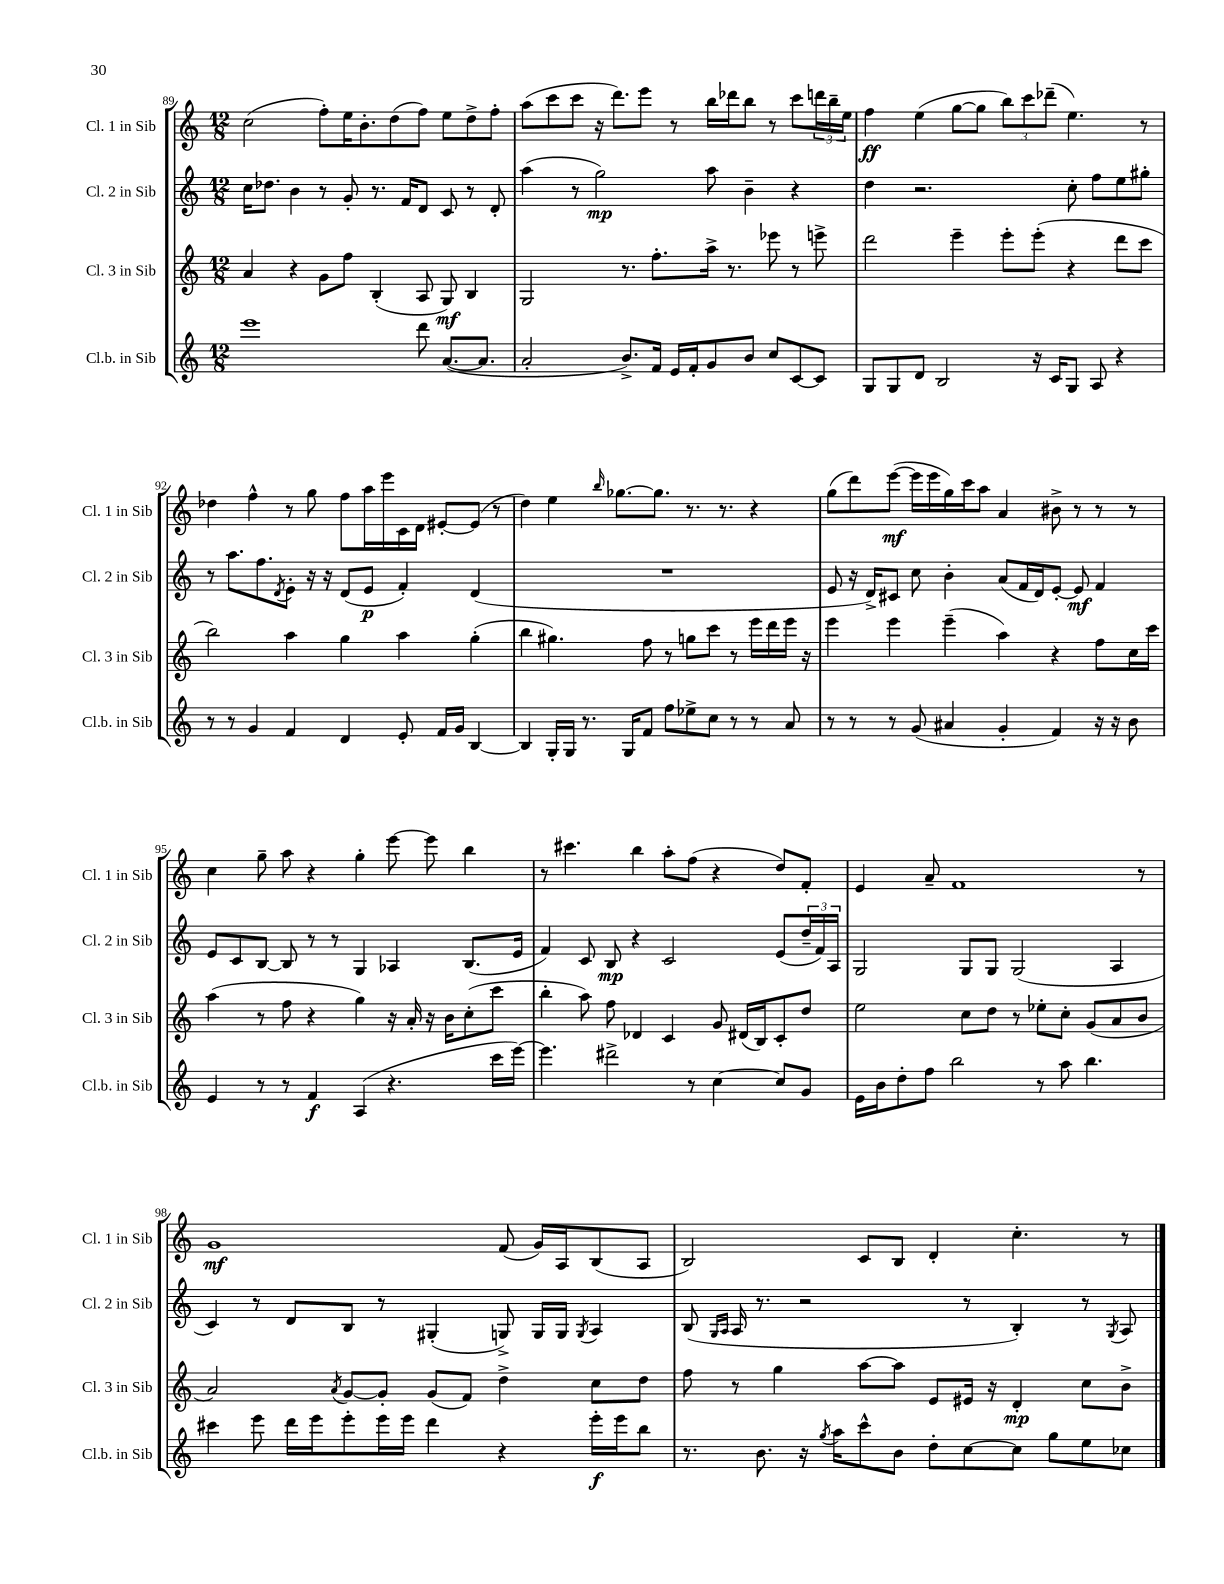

**kern	**dynam	**kern	**dynam	**kern	**dynam	**kern	**dynam
*part4	*part4	*part3	*part3	*part2	*part2	*part1	*part1
*staff4	*staff4	*staff3	*staff3	*staff2	*staff2	*staff1	*staff1
*I"Cl.b. in Sib	*	*I"Cl. 3 in Sib	*	*I"Cl. 2 in Sib	*	*I"Cl. 1 in Sib	*
*I'Cl.b. in Sib	*	*I'Cl. 3 in Sib	*	*I'Cl. 2 in Sib	*	*I'Cl. 1 in Sib	*
*clefG2	*	*clefG2	*	*clefG2	*	*clefG2	*
*k[]	*	*k[]	*	*k[]	*	*k[]	*
*M12/8	*	*M12/8	*	*M12/8	*	*M12/8	*
=89	=89	=89	=89	=89	=89	=89	=89
1eee	.	4a/	.	16cc\KL	.	(2cc\	.
.	.	.	.	8.dd-X\J	.	.	.
.	.	4r	.	4b\	.	.	.
.	.	8g\L	.	8r	.	8ff'\L)	.
.	.	8ff\J	.	8g'/	.	16ee\K	.
.	.	.	.	.	.	8.b'\	.
.	.	(4B'/	.	8.r	.	.	.
.	.	.	.	.	.	(8dd\	.
.	.	.	.	16f/KL	.	.	.
8ddd\	.	8A/	.	8d/J	.	8ff\J)	.
([8.a/L	.	8G/)	mf	8c/	.	8ee\L	.
.	.	4B/	.	8r	.	8dd^\	.
8.a/J]	.	.	.	.	.	.	.
.	.	.	.	8d'/	.	8ff'\J	.
=90	=90	=90	=90	=90	=90	=90	=90
2a'/	.	2G/	.	(4aa\	.	(8aa\L	.
.	.	.	.	.	.	8ccc\	.
.	.	.	.	8r	.	8ccc\J	.
.	.	.	.	2gg\)	mp	16r	.
.	.	.	.	.	.	8.ddd\L)	.
8.b^/L)	.	8.r	.	.	.	.	.
.	.	.	.	.	.	8eee\J	.
16f/Jk	.	8.ff'\L	.	.	.	.	.
16e/LL	.	.	.	.	.	8r	.
16f'/J	.	.	.	.	.	.	.
8g/	.	16aa^\Jk	.	8aa\	.	16bb\LL	.
.	.	8.r	.	.	.	16ddd-X\J	.
8b/J	.	.	.	4b~\	.	8bb\J	.
8cc/L	.	8eee-X\	.	.	.	8r	.
[8c/	.	8r	.	4r	.	8ccc\L	.
8c/J]	.	8eeen^\	.	.	.	24dddn\L	.
.	.	.	.	.	.	24bb~\	.
.	.	.	.	.	.	24ee\JJ	.
=91	=91	=91	=91	=91	=91	=91	=91
8G/L	.	2ddd\	.	4dd\	.	4ff\	ff
8G/	.	.	.	.	.	.	.
8d/J	.	.	.	2.r	.	(4ee\	.
2B/	.	.	.	.	.	.	.
.	.	4eee~\	.	.	.	[8gg\L	.
.	.	.	.	.	.	8gg\J]	.
.	.	8eee'\L	.	.	.	12bb\L)	.
.	.	.	.	.	.	12ccc\	.
16r	.	(8eee'\J	.	.	.	.	.
.	.	.	.	.	.	(12ddd-X~\J	.
16c/KL	.	.	.	.	.	.	.
8G/J	.	4r	.	8cc'\	.	4.ee\)	.
8A/	.	.	.	8ff\L	.	.	.
4r	.	8ddd\L	.	8ee\	.	.	.
.	.	8ccc\J	.	8gg#X'\J	.	8r	.
!!LO:LB:g=z
=92	=92	=92	=92	=92	=92	=92	=92
8r	.	2bb\)	.	8r	.	4dd-X\	.
8r	.	.	.	8.aa\L	.	.	.
4g/	.	.	.	.	.	4ff^^\	.
.	.	.	.	8.ff\	.	.	.
.	.	.	.	8qd/	.	.	.
4f/	.	4aa\	.	8e'\J	.	8r	.
.	.	.	.	16r	.	8gg\	.
.	.	.	.	16r	.	.	.
4d/	.	4gg\	.	(8d/L	.	8ff\L	.
.	.	.	.	8e/J	p	16aa\L	.
.	.	.	.	.	.	16eee\	.
8e'/	.	4aa\	.	4f'/)	.	16c\	.
.	.	.	.	.	.	16d\JJ	.
16f/LL	.	.	.	.	.	[8e#X'/L	.
16g/JJ	.	.	.	.	.	.	.
[4B/	.	(4gg'\	.	(4d/	.	(8e#/J]	.
.	.	.	.	.	.	8r	.
=93	=93	=93	=93	=93	=93	=93	=93
4B/]	.	4bb\	.	1.r	.	4dd\)	.
16G'/LL	.	4.gg#X\)	.	.	.	4ee\	.
16G/JJ	.	.	.	.	.	.	.
8.r	.	.	.	.	.	.	.
.	.	.	.	.	.	16qqbb/	.
.	.	.	.	.	.	[8.gg-X\L	.
16G/KL	.	.	.	.	.	.	.
8f/J	.	8ff\	.	.	.	.	.
.	.	.	.	.	.	8.gg-\J]	.
8ff\L	.	8r	.	.	.	.	.
8ee-X^\	.	8ggn\L	.	.	.	8.r	.
8cc\J	.	8ccc\J	.	.	.	.	.
.	.	.	.	.	.	8.r	.
8r	.	8r	.	.	.	.	.
8r	.	16eee\LL	.	.	.	4r	.
.	.	16ddd\	.	.	.	.	.
8a/	.	16eee\JJ	.	.	.	.	.
.	.	16r	.	.	.	.	.
=94	=94	=94	=94	=94	=94	=94	=94
8r	.	4eee\	.	8e/	.	(8gg\L	.
8r	.	.	.	16r	.	8ddd\)	.
.	.	.	.	16d^/KL)	.	.	.
8r	.	4eee\	.	8c#X/J	.	([8eee\J	mf
(8g/	.	.	.	8cc\	.	16eee\LL]	.
.	.	.	.	.	.	16eee\	.
4a#X/	.	(4eee~\	.	4b'\	.	16gg\)	.
.	.	.	.	.	.	16ccc\J	.
.	.	.	.	.	.	8aa\J	.
4g'/	.	4aa\)	.	(8a/L	.	4a/	.
.	.	.	.	16f/L	.	.	.
.	.	.	.	16d/J)	.	.	.
4f/)	.	4r	.	[8e'/J	.	8b#X^\	.
.	.	.	.	8e/]	mf	8r	.
16r	.	8ff\L	.	4f/	.	8r	.
16r	.	.	.	.	.	.	.
8b\	.	16cc\L	.	.	.	8r	.
.	.	16ccc\JJ	.	.	.	.	.
!!LO:LB:g=z
=95	=95	=95	=95	=95	=95	=95	=95
4e/	.	(4aa\	.	8e/L	.	4cc\	.
.	.	.	.	8c/	.	.	.
8r	.	8r	.	[8B/J	.	8gg~\	.
8r	.	8ff\	.	8B/]	.	8aa\	.
4f/	f	4r	.	8r	.	4r	.
.	.	.	.	8r	.	.	.
(4A/	.	4gg\)	.	4G/	.	4gg'\	.
4.r	.	16r	.	4A-X/	.	[8eee\	.
.	.	16a'/	.	.	.	.	.
.	.	16r	.	.	.	8eee\]	.
.	.	16b\KL	.	.	.	.	.
.	.	(8cc'\	.	(8.B/L	.	4bb\	.
16ccc\LL	.	8ccc\J	.	.	.	.	.
[16eee\JJ)	.	.	.	16e/Jk	.	.	.
=96	=96	=96	=96	=96	=96	=96	=96
4.eee\]	.	4bb'\	.	4f/)	.	8r	.
.	.	.	.	.	.	4.ccc#X\	.
.	.	8aa\)	.	8c/	.	.	.
2ddd#X^\	.	8ff\	.	8B/	mp	.	.
.	.	4d-X/	.	4r	.	4bb\	.
.	.	4c/	.	2c/	.	8aa'\L	.
8r	.	.	.	.	.	(8ff\J	.
[4cc\	.	8g/	.	.	.	4r	.
.	.	(16d#X/LL	.	.	.	.	.
.	.	16B/J)	.	.	.	.	.
8cc/L]	.	8c'/	.	(8e/L	.	8dd/L)	.
8g/J	.	8dd/J	.	24dd~/L	.	8f'/J	.
.	.	.	.	24f/)	.	.	.
.	.	.	.	24A/JJ	.	.	.
=97	=97	=97	=97	=97	=97	=97	=97
16e\LL	.	2ee\	.	2G/	.	4e/	.
16b\J	.	.	.	.	.	.	.
8dd'\	.	.	.	.	.	.	.
8ff\J	.	.	.	.	.	8a~/	.
2bb\	.	.	.	.	.	1f	.
.	.	8cc\L	.	8G/L	.	.	.
.	.	8dd\J	.	8G/J	.	.	.
.	.	8r	.	(2G/	.	.	.
8r	.	8ee-X'\L	.	.	.	.	.
8aa\	.	8cc'\J	.	.	.	.	.
4.bb\	.	(8g/L	.	.	.	.	.
.	.	8a/	.	4A/	.	.	.
.	.	8b/J	.	.	.	8r	.
!!LO:LB:g=z
=98	=98	=98	=98	=98	=98	=98	=98
4ccc#X\	.	2a/)	.	4c/)	.	1g	mf
8eee\	.	.	.	8r	.	.	.
16ddd\LL	.	.	.	8d/L	.	.	.
16eee\J	.	.	.	.	.	.	.
.	.	8qa/	.	.	.	.	.
8eee'\	.	[8g/L	.	8B/J	.	.	.
16eee\L	.	8g'/J]	.	8r	.	.	.
16eee\JJ	.	.	.	.	.	.	.
4ddd\	.	(8g/L	.	(4G#X'/	.	.	.
.	.	8f/J)	.	.	.	.	.
4r	.	4dd^\	.	8Gn^/)	.	(8f/	.
.	.	.	.	16G/LL	.	16g/LL)	.
.	.	.	.	16G/JJ	.	16A/J	.
.	.	.	.	8qG/	.	.	.
16eee'\LL	f	8cc\L	.	4A/	.	(8B/	.
16eee\J	.	.	.	.	.	.	.
8bb\J	.	8dd\J	.	.	.	8A/J	.
=99	=99	=99	=99	=99	=99	=99	=99
8.r	.	8ff\	.	(8B/	.	2B/)	.
.	.	.	.	16qqG/LL	.	.	.
.	.	.	.	16qqA/JJ	.	.	.
.	.	8r	.	16A/	.	.	.
8.b\	.	.	.	8.r	.	.	.
.	.	4gg\	.	.	.	.	.
16r	.	.	.	2r	.	.	.
8qgg/	.	.	.	.	.	.	.
16aa\KL	.	.	.	.	.	.	.
8ccc^^\	.	[8aa\L	.	.	.	8c/L	.
8b\J	.	8aa\J]	.	.	.	8B/J	.
8dd'\L	.	8e/L	.	.	.	4d'/	.
[8cc\	.	16e#X/Jk	.	8r	.	.	.
.	.	16r	.	.	.	.	.
8cc\J]	.	4d'/	mp	4B'/)	.	4.cc'\	.
8gg\L	.	.	.	.	.	.	.
8ee\	.	8cc\L	.	8r	.	.	.
.	.	.	.	8qG/	.	.	.
8cc-X\J	.	8b^\J	.	8A/	.	8r	.
==	==	==	==	==	==	==	==
*-	*-	*-	*-	*-	*-	*-	*-
